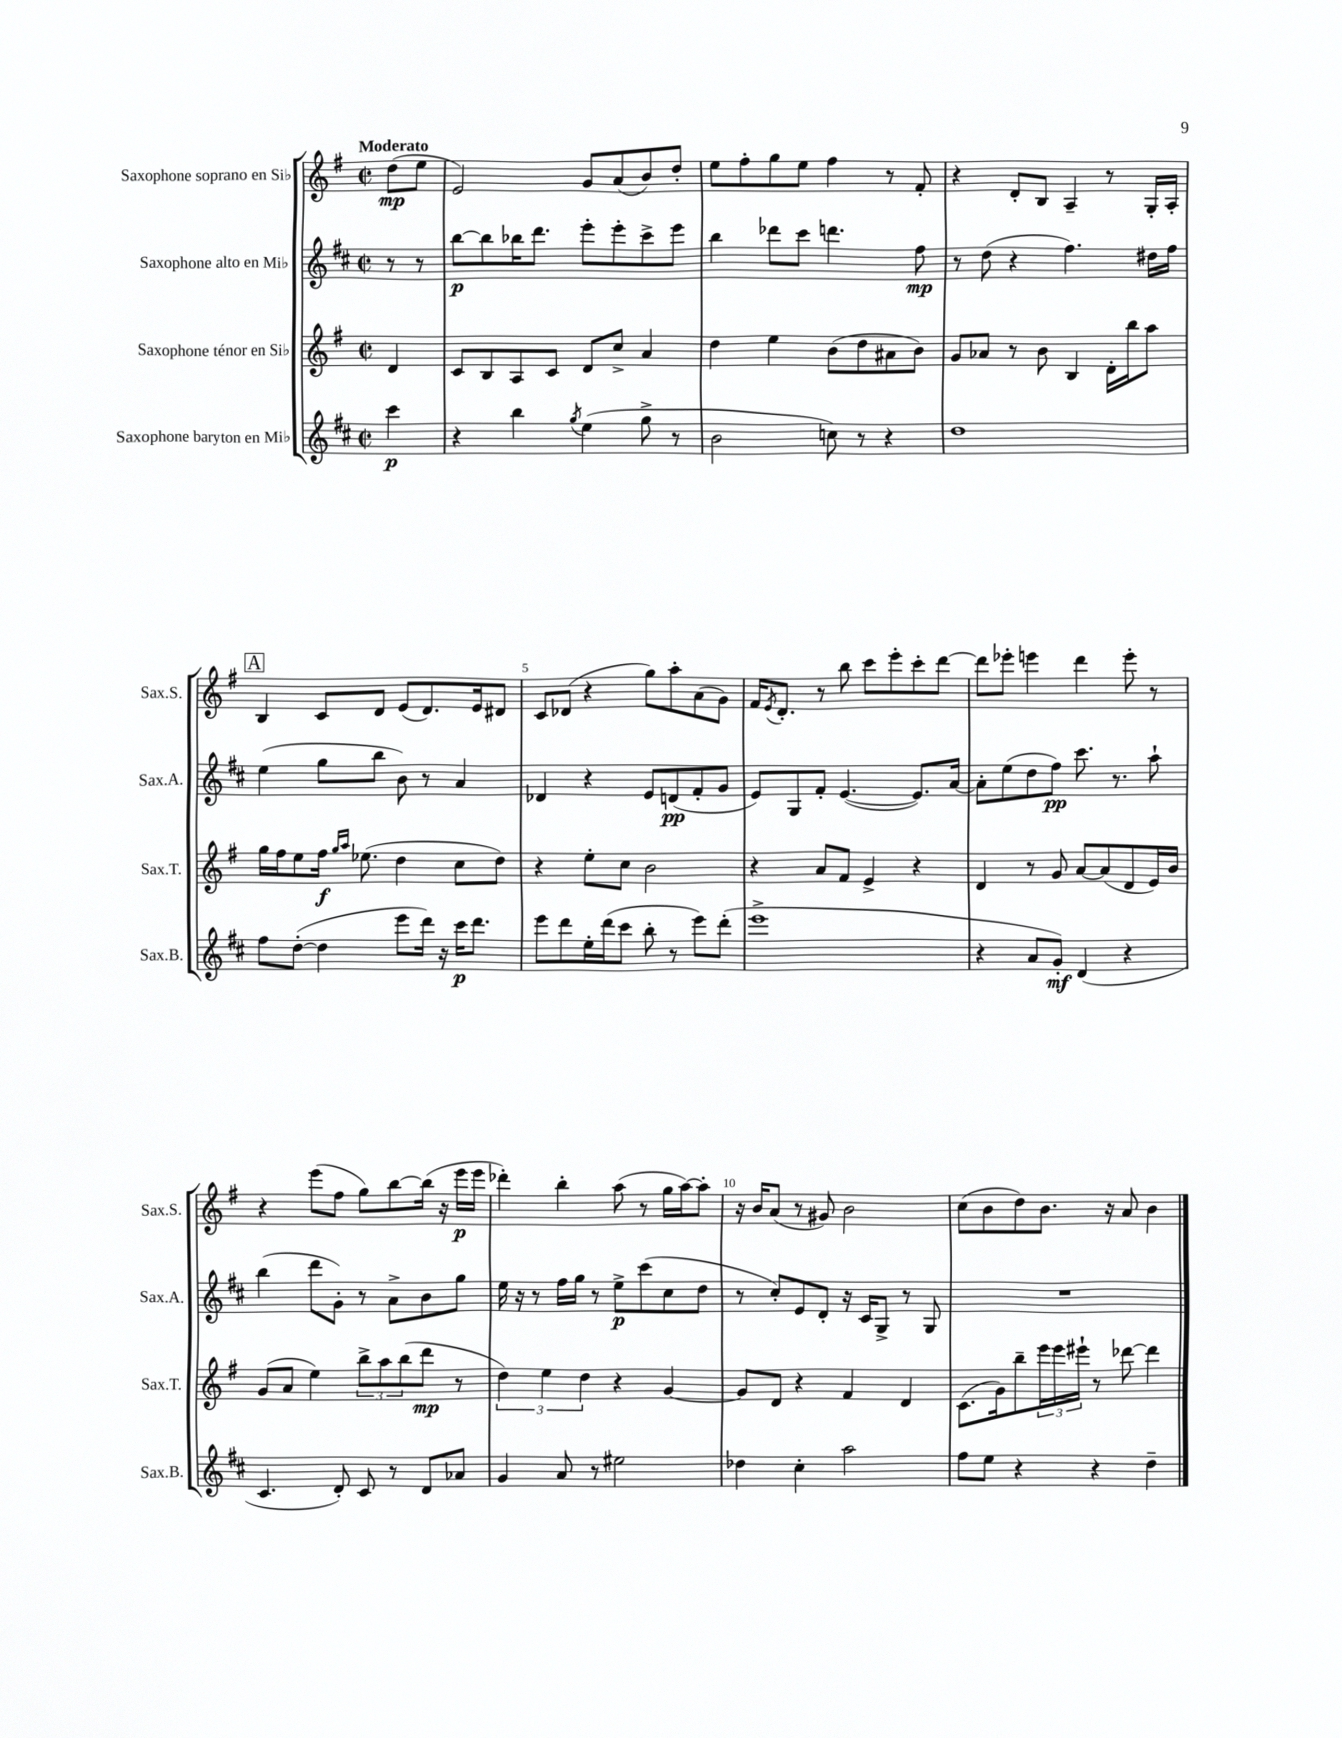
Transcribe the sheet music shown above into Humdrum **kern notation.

**kern	**dynam	**kern	**dynam	**kern	**dynam	**kern	**dynam
*part4	*part4	*part3	*part3	*part2	*part2	*part1	*part1
*staff4	*staff4	*staff3	*staff3	*staff2	*staff2	*staff1	*staff1
*I"Saxophone baryton en Mi♭	*	*I"Saxophone ténor en Si♭	*	*I"Saxophone alto en Mi♭	*	*I"Saxophone soprano en Si♭	*
*I'Sax.B.	*	*I'Sax.T.	*	*I'Sax.A.	*	*I'Sax.S.	*
*clefG2	*	*clefG2	*	*clefG2	*	*clefG2	*
*k[f#c#]	*	*k[f#]	*	*k[f#c#]	*	*k[f#]	*
*M2/2	*	*M2/2	*	*M2/2	*	*M2/2	*
*met(c|)	*	*met(c|)	*	*met(c|)	*	*met(c|)	*
=	=	=	=	=	=	=	=
!	!	!	!	!	!	!LO:TX:a:B:t=Moderato	!
4ccc#\	p	4d/	.	8r	.	(8dd\L	mp
.	.	.	.	8r	.	8ee\J	.
=1	=1	=1	=1	=1	=1	=1	=1
4r	.	8c/L	.	[8bb\L	p	2e/)	.
.	.	8B/	.	8bb\]	.	.	.
4bb\	.	8A/	.	16bb-X\K	.	.	.
.	.	.	.	8.ddd\J	.	.	.
.	.	8c/J	.	.	.	.	.
8qgg/	.	.	.	.	.	.	.
(4ee\	.	8d/L	.	8eee'\L	.	8g/L	.
.	.	8cc^/J	.	8eee'\	.	(8a/	.
8gg^\	.	4a/	.	8ccc#^\	.	8b/)	.
8r	.	.	.	8eee\J	.	8dd'/J	.
=2	=2	=2	=2	=2	=2	=2	=2
2b\	.	4dd\	.	4bb\	.	8ee\L	.
.	.	.	.	.	.	8ff#'\	.
.	.	4ee\	.	8ddd-X\L	.	8gg\	.
.	.	.	.	8ccc#\J	.	8ee\J	.
8ccn\)	.	(8b\L	.	4.dddn\	.	4ff#\	.
8r	.	8dd\	.	.	.	.	.
4r	.	8a#X\	.	.	.	8r	.
.	.	8b\J)	.	8ff#\	mp	8f#'/	.
=3	=3	=3	=3	=3	=3	=3	=3
1dd	.	8g/L	.	8r	.	4r	.
.	.	8a-X/J	.	(8dd\	.	.	.
.	.	8r	.	4r	.	8d'/L	.
.	.	8b\	.	.	.	8B/J	.
.	.	4B/	.	4.ff#\)	.	4A~/	.
.	.	16d'\LL	.	.	.	8r	.
.	.	16bb\J	.	.	.	.	.
.	.	8aa\J	.	16dd#X\LL	.	16G'/LL	.
.	.	.	.	16ff#\JJ	.	16A'/JJ	.
!!LO:LB:g=z
!!LO:REH:place=s1:t=A
=4	=4	=4	=4	=4	=4	=4	=4
8ff#\L	.	16gg\LL	.	(4ee\	.	4B/	.
.	.	16ff#\J	.	.	.	.	.
([8dd'\J	.	8ee\	.	.	.	.	.
4dd\]	.	16ff#\Jk	f	8gg\L	.	8c/L	.
.	.	16qqgg/LL	.	.	.	.	.
.	.	16qqaa/JJ	.	.	.	.	.
.	.	(8.ee-X\	.	.	.	.	.
.	.	.	.	8bb\J	.	8d/J	.
8eee\L	.	4dd\	.	8b\)	.	(8e/L	.
16ddd\Jk)	.	.	.	8r	.	8.d/)	.
16r	.	.	.	.	.	.	.
16ccc#\KL	p	8cc\L	.	4a/	.	.	.
8.ddd\J	.	.	.	.	.	16e/k	.
.	.	8dd\J)	.	.	.	8d#X/J	.
=5	=5	=5	=5	=5	=5	=5	=5
8eee\L	.	4r	.	4d-X/	.	8c/L	.
8ddd\	.	.	.	.	.	(8d-X/J	.
16ee'\L	.	8ee'\L	.	4r	.	4r	.
(16ddd\J	.	.	.	.	.	.	.
8ccc#\J	.	8cc\J	.	.	.	.	.
8bb'\	.	2b\	.	8e/L	.	8gg\L)	.
8r	.	.	.	(8dn/	pp	8aa'\	.
8eee\L)	.	.	.	8f#'/	.	(8a\	.
(8ddd'\J	.	.	.	8g/J	.	8g\J)	.
=6	=6	=6	=6	=6	=6	=6	=6
1eee^	.	4r	.	8e/L)	.	16f#/KL	.
.	.	.	.	.	.	8qe/	.
.	.	.	.	.	.	8.d'/J	.
.	.	.	.	8G/	.	.	.
.	.	8a/L	.	8f#'/J	.	8r	.
.	.	8f#/J	.	([4.e/	.	8bb\	.
.	.	4e^/	.	.	.	8ccc\L	.
.	.	.	.	.	.	8eee'\	.
.	.	4r	.	8.e/L])	.	8ccc'\	.
.	.	.	.	.	.	[8ddd\J	.
.	.	.	.	[16a/Jk	.	.	.
=7	=7	=7	=7	=7	=7	=7	=7
4r	.	4d/	.	8a'\L]	.	8ddd\L]	.
.	.	.	.	(8ee\	.	8eee-X'\J	.
8a/L	.	8r	.	8dd\	.	4eeen\	.
8g'/J)	mf	8g/	.	8ff#\J)	pp	.	.
(4d/	.	[8a/L	.	8.ccc#\	.	4ddd\	.
.	.	(8a/]	.	.	.	.	.
.	.	.	.	8.r	.	.	.
4r	.	8d/	.	.	.	8eee'\	.
.	.	16e/L)	.	8aa`\	.	8r	.
.	.	16b/JJ	.	.	.	.	.
!!LO:LB:g=z
=8	=8	=8	=8	=8	=8	=8	=8
4.c#/	.	(8g/L	.	(4bb\	.	4r	.
.	.	8a/J	.	.	.	.	.
.	.	4ee\)	.	8ddd\L	.	(8eee\L	.
8d'/)	.	.	.	8g'\J)	.	8ff#\J	.
8c#/	.	12bb^\L	.	8r	.	8gg\L)	.
.	.	12aa\	.	.	.	.	.
8r	.	.	.	8a^\L	.	[8bb\	.
.	.	(12bb\	.	.	.	.	.
8d/L	.	8ddd\J	mp	8b\	.	(16bb\Jk]	.
.	.	.	.	.	.	16r	.
8a-X/J	.	8r	.	8gg\J	.	16eee\LL	p
.	.	.	.	.	.	16eee\JJ	.
=9	=9	=9	=9	=9	=9	=9	=9
4g/	.	6dd\)	.	16ee\	.	4ddd-X'\)	.
.	.	.	.	16r	.	.	.
.	.	.	.	8r	.	.	.
.	.	6ee\	.	.	.	.	.
8a/	.	.	.	16ff#\LL	.	4bb'\	.
.	.	.	.	16gg\JJ	.	.	.
.	.	6dd\	.	.	.	.	.
8r	.	.	.	8r	.	.	.
2ee#X\	.	4r	.	8ee^\L	p	(8aa\	.
.	.	.	.	(8ccc#\	.	8r	.
.	.	[4g/	.	8cc#\	.	16gg\LL	.
.	.	.	.	.	.	[16aa\J)	.
.	.	.	.	8dd\J	.	8aa'\J]	.
=10	=10	=10	=10	=10	=10	=10	=10
4dd-X\	.	8g/L]	.	8r	.	16r	.
.	.	.	.	.	.	16b/KL	.
.	.	8d/J	.	8cc#'/L)	.	(8a/J	.
4cc#'\	.	4r	.	8e/	.	8r	.
.	.	.	.	8d'/J	.	8g#X/)	.
2aa\	.	4f#/	.	16r	.	2b\	.
.	.	.	.	16c#/KL	.	.	.
.	.	.	.	8G^/J	.	.	.
.	.	4d/	.	8r	.	.	.
.	.	.	.	8G/	.	.	.
=11	=11	=11	=11	=11	=11	=11	=11
8ff#\L	.	(8.c\L	.	1r	.	(8cc\L	.
8ee\J	.	.	.	.	.	8b\	.
.	.	16g\k)	.	.	.	.	.
4r	.	8bb~\	.	.	.	8dd\)	.
.	.	24eee\L	.	.	.	8.b\J	.
.	.	24eee\	.	.	.	.	.
.	.	24eee#X`\JJ	.	.	.	.	.
4r	.	8r	.	.	.	.	.
.	.	.	.	.	.	16r	.
.	.	[8ddd-X\	.	.	.	8a/	.
4dd~\	.	4ddd-\]	.	.	.	4b\	.
==	==	==	==	==	==	==	==
*-	*-	*-	*-	*-	*-	*-	*-
